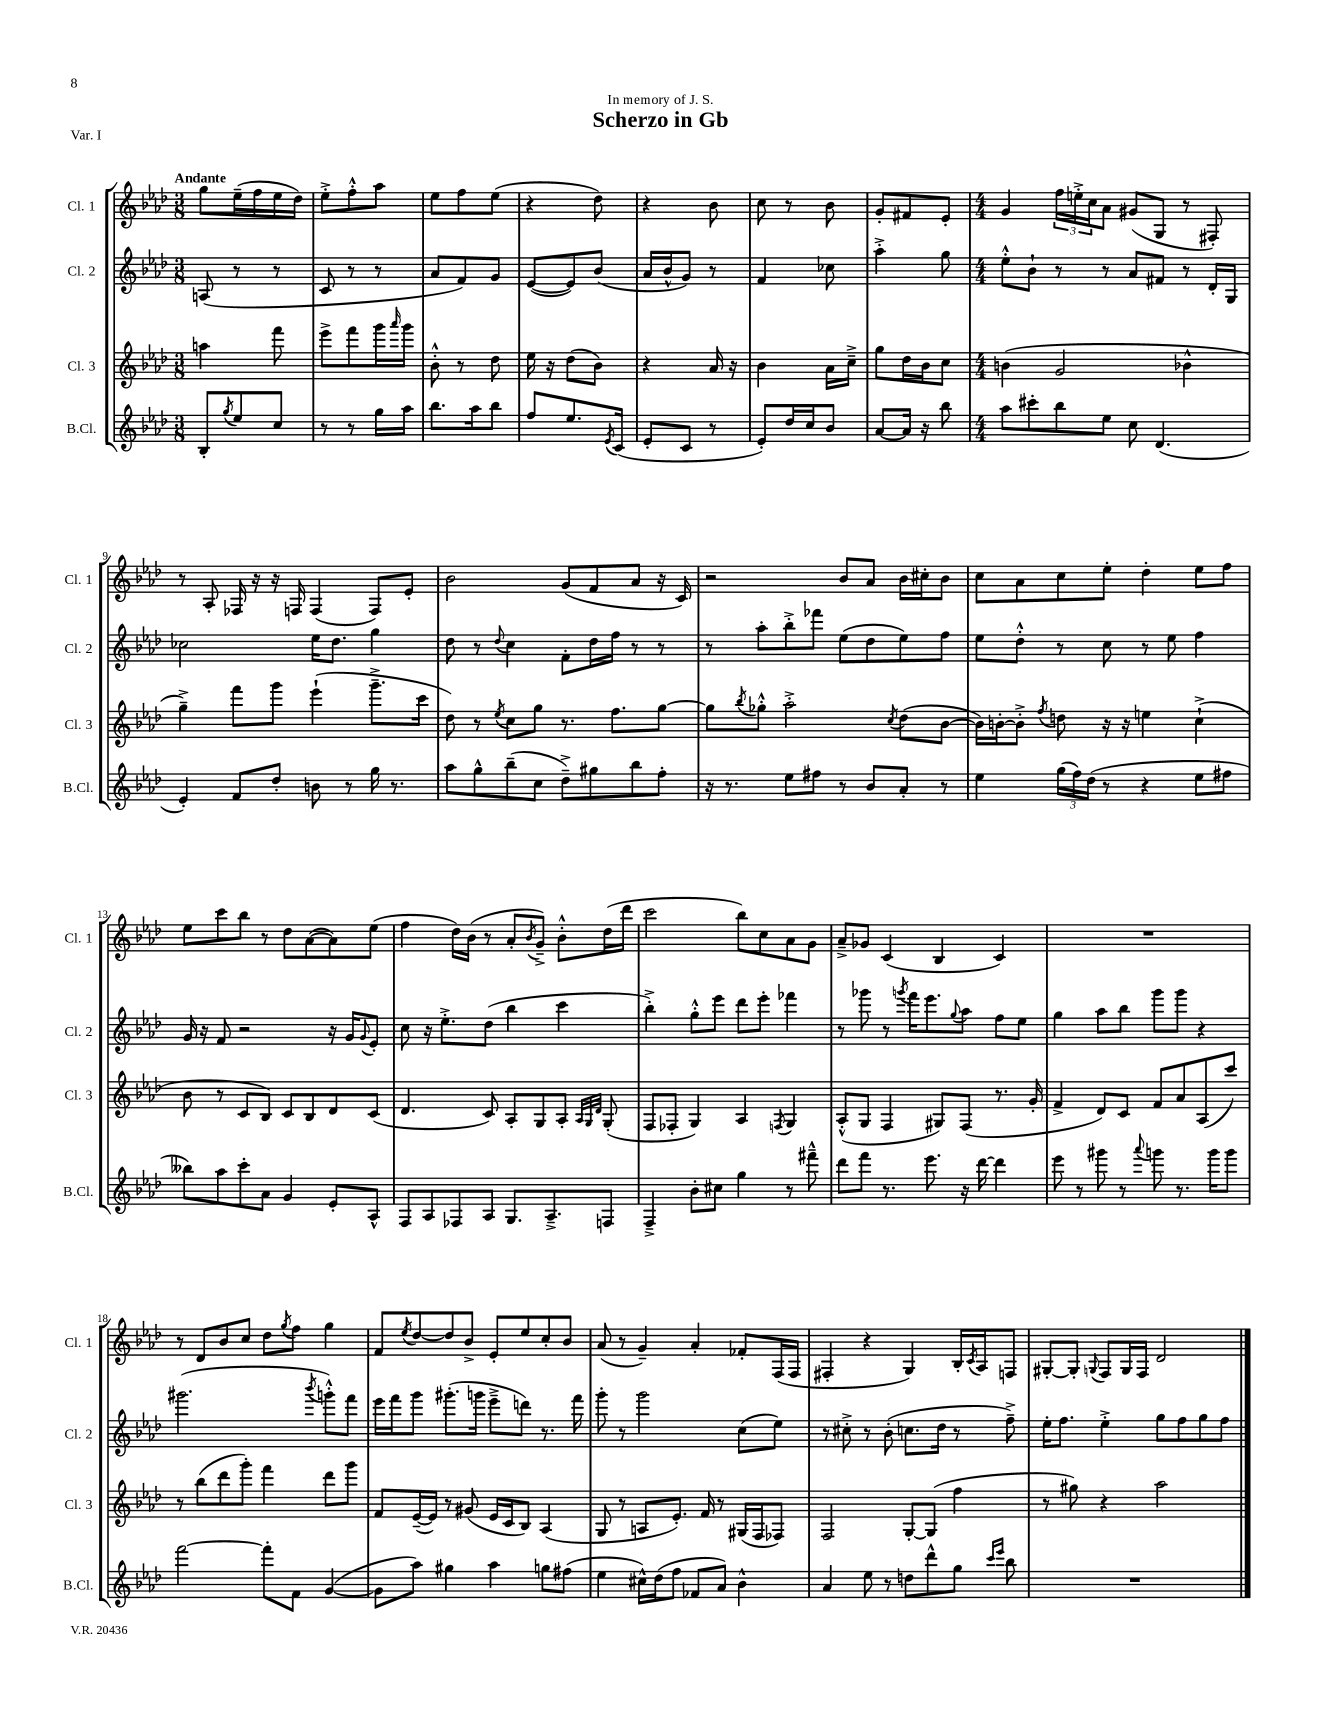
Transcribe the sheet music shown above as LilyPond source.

\header { title = "Scherzo in Gb" dedication = "In memory of J. S." piece = "Var. I" }
<<
\new StaffGroup <<
\new Staff = "s0" \with { instrumentName = "Cl. 1" shortInstrumentName = "Cl. 1" } {
    \clef treble \key aes \major \numericTimeSignature \time 3/8 \tempo "Andante"
    g''8 ees''16--( f''16 ees''16 des''16) |
    ees''8-.-> f''8-.-^ aes''8 |
    ees''8 f''8 ees''8( |
    r4 des''8) |
    r4 bes'8 |
    c''8 r8 bes'8 |
    g'8-. fis'8 ees'8-. |
    \numericTimeSignature \time 4/4 g'4 \tuplet 3/2 { f''16 e''16-.-> c''16 } aes'8 gis'8( g8 r8 fis8-.) |
    r8 aes8-. fes16 r16 r16 f16 f4( f8) ees'8-. |
    bes'2 g'8( f'8 aes'8 r16 c'16) |
    r2 bes'8 aes'8 bes'16 cis''16-. bes'8 |
    c''8 aes'8 c''8 ees''8-. des''4-. ees''8 f''8 |
    ees''8 c'''8 bes''8 r8 des''8 aes'8~( aes'8) ees''8( |
    f''4 des''16) bes'16( r8 aes'8-. \acciaccatura { bes'8 } g'8--->) bes'8-.-^ des''16( des'''16 |
    c'''2 bes''8) c''8 aes'8 g'8 |
    aes'8---> ges'8 c'4( bes4 c'4) |
    R1 |
    r8 des'8 bes'8 c''8 des''8 \acciaccatura { g''8 } f''8 g''4 |
    f'8 \acciaccatura { ees''8 } des''8~ des''8 bes'8-> ees'8-. ees''8 c''8-. bes'8 |
    aes'8( r8 g'4--) aes'4-. fes'8-. f16( f16 |
    fis4-. r4 g4) bes16-. \acciaccatura { c'8 } aes16 f8 |
    gis8~-. gis8-. \appoggiatura { g8 } f8 g16 f16 des'2 \bar "|." |
}
\new Staff = "s1" \with { instrumentName = "Cl. 2" shortInstrumentName = "Cl. 2" } {
    \clef treble \key aes \major \numericTimeSignature \time 3/8
    a8( r8 r8 |
    c'8 r8 r8 |
    aes'8 f'8) g'8 |
    ees'8~( ees'8) bes'8( |
    aes'16 bes'16-^ g'8) r8 |
    f'4 ces''8 |
    aes''4-.-> g''8 |
    \numericTimeSignature \time 4/4 ees''8-.-^ bes'8-! r8 r8 aes'8 fis'8 r8 des'16-. g16 |
    ces''2 ees''16 des''8. g''4 |
    des''8 r8 \appoggiatura { des''8 } c''4 f'8-. des''16 f''16 r8 r8 |
    r8 aes''8-. bes''8-.-> fes'''8 ees''8( des''8 ees''8) f''8 |
    ees''8 des''8-.-^ r8 c''8 r8 ees''8 f''4 |
    g'16 r16 f'8 r2 r16 g'16 \appoggiatura { g'8 } ees'8-. |
    c''8 r16 ees''8.-.-> des''8( bes''4 c'''4 |
    bes''4-.->) g''8-.-^ ees'''8 des'''8 ees'''8-. fes'''4 |
    r8 ges'''8 r8 \acciaccatura { g'''8 } f'''16 ees'''8. \appoggiatura { g''8 } aes''8 f''8 ees''8 |
    g''4 aes''8 bes''8 g'''8 g'''8 r4 |
    gis'''2.( \acciaccatura { bes'''8 } g'''8-.-^) f'''8 |
    ees'''16 f'''16 g'''8 gis'''8.-.( g'''16 ees'''8---> d'''8) r8. f'''16 |
    g'''8-. r8 g'''2 c''8( ees''8) |
    r8 cis''8-.-> r8 bes'8-.( c''8. des''16 r8 f''8--->) |
    ees''16-. f''8. ees''4-.-> g''8 f''8 g''8 f''8 \bar "|." |
}
\new Staff = "s2" \with { instrumentName = "Cl. 3" shortInstrumentName = "Cl. 3" } {
    \clef treble \key aes \major \numericTimeSignature \time 3/8
    a''4 f'''8 |
    ees'''8-> f'''8 g'''16 \grace { aes'''16 } g'''16 |
    bes'8-.-^ r8 des''8 |
    ees''16 r16 des''8( bes'8) |
    r4 aes'16 r16 |
    bes'4 aes'16 c''16---> |
    g''8 des''16 bes'16 c''8 |
    \numericTimeSignature \time 4/4 b'4( g'2 bes'4-^ |
    g''4--->) f'''8 g'''8 ees'''4-!( g'''8.---> c'''16 |
    des''8) r8 \acciaccatura { ees''8 } c''8 g''8 r8. f''8. g''8~ |
    g''8 \acciaccatura { bes''8 } ges''8-.-^ aes''2-.-> \acciaccatura { c''8 } des''8( bes'8~ |
    bes'16) b'16~-. b'8-.-> \acciaccatura { f''8 } d''8 r16 r16 e''4 c''4-!->( |
    bes'8 r8 c'8 bes8) c'8 bes8 des'8 c'8( |
    des'4. c'8) aes8-. g8 aes8-. \grace { aes32 g32 des'32 } g8-.( |
    f8 fes8-. g4) aes4 \acciaccatura { f8 } g4 |
    aes8-.-^( g8 f4 gis8) f8( r8. g'16-. |
    f'4-> des'8) c'8 f'8 aes'8 aes8( c'''8) |
    r8 bes''8( des'''8 g'''8-.) f'''4 des'''8 g'''8 |
    f'8 ees'16~--( ees'16) r8 gis'8( ees'16 c'16 bes8) aes4( |
    g8 r8 a8 ees'8.-.) f'16 r8 gis16( f16 fes8) |
    f2 g8~-. g8( f''4 |
    r8 gis''8) r4 aes''2 \bar "|." |
}
\new Staff = "s3" \with { instrumentName = "B.Cl." shortInstrumentName = "B.Cl." } {
    \clef treble \key aes \major \numericTimeSignature \time 3/8
    bes8-. \acciaccatura { g''8 } ees''8 c''8 |
    r8 r8 g''16 aes''16 |
    bes''8. aes''16 bes''8 |
    f''8 ees''8. \acciaccatura { ees'8 } c'16( |
    ees'8-. c'8 r8 |
    ees'8-.) des''16 c''16 bes'8 |
    aes'8~ aes'16 r16 bes''8 |
    \numericTimeSignature \time 4/4 aes''8 cis'''8-. bes''8 ees''8 c''8 des'4.( |
    ees'4-.) f'8 des''8-. b'8 r8 g''16 r8. |
    aes''8 g''8-^ bes''8--( c''8 des''8--->) gis''8 bes''8 f''8-. |
    r16 r8. ees''8 fis''8 r8 bes'8 aes'8-. r8 |
    ees''4 \tuplet 3/2 { g''16( f''16) des''16( } r8 r4 ees''8 fis''8 |
    beses''8) aes''8 c'''8-. aes'8 g'4 ees'8-. aes8-^ |
    f8 aes8 fes8 aes8 g8. aes8.---> f8 |
    f4---> bes'8-. cis''8 g''4 r8 fis'''8---^ |
    des'''8 f'''8 r8. ees'''8. r16 des'''16~ des'''4 |
    ees'''8 r8 gis'''8 r8 \appoggiatura { aes'''8 } g'''8 r8. g'''16 g'''8 |
    f'''2~ f'''8-. f'8 g'4~( |
    g'8 aes''8) gis''4 aes''4 g''8 fis''8( |
    ees''4 cis''16-^) des''16( f''8 fes'8 aes'8) bes'4-^ |
    aes'4 ees''8 r8 d''8 des'''8-^ g''8 \grace { c'''16 ees'''16 } bes''8 |
    R1 \bar "|." |
}
>>
>>
